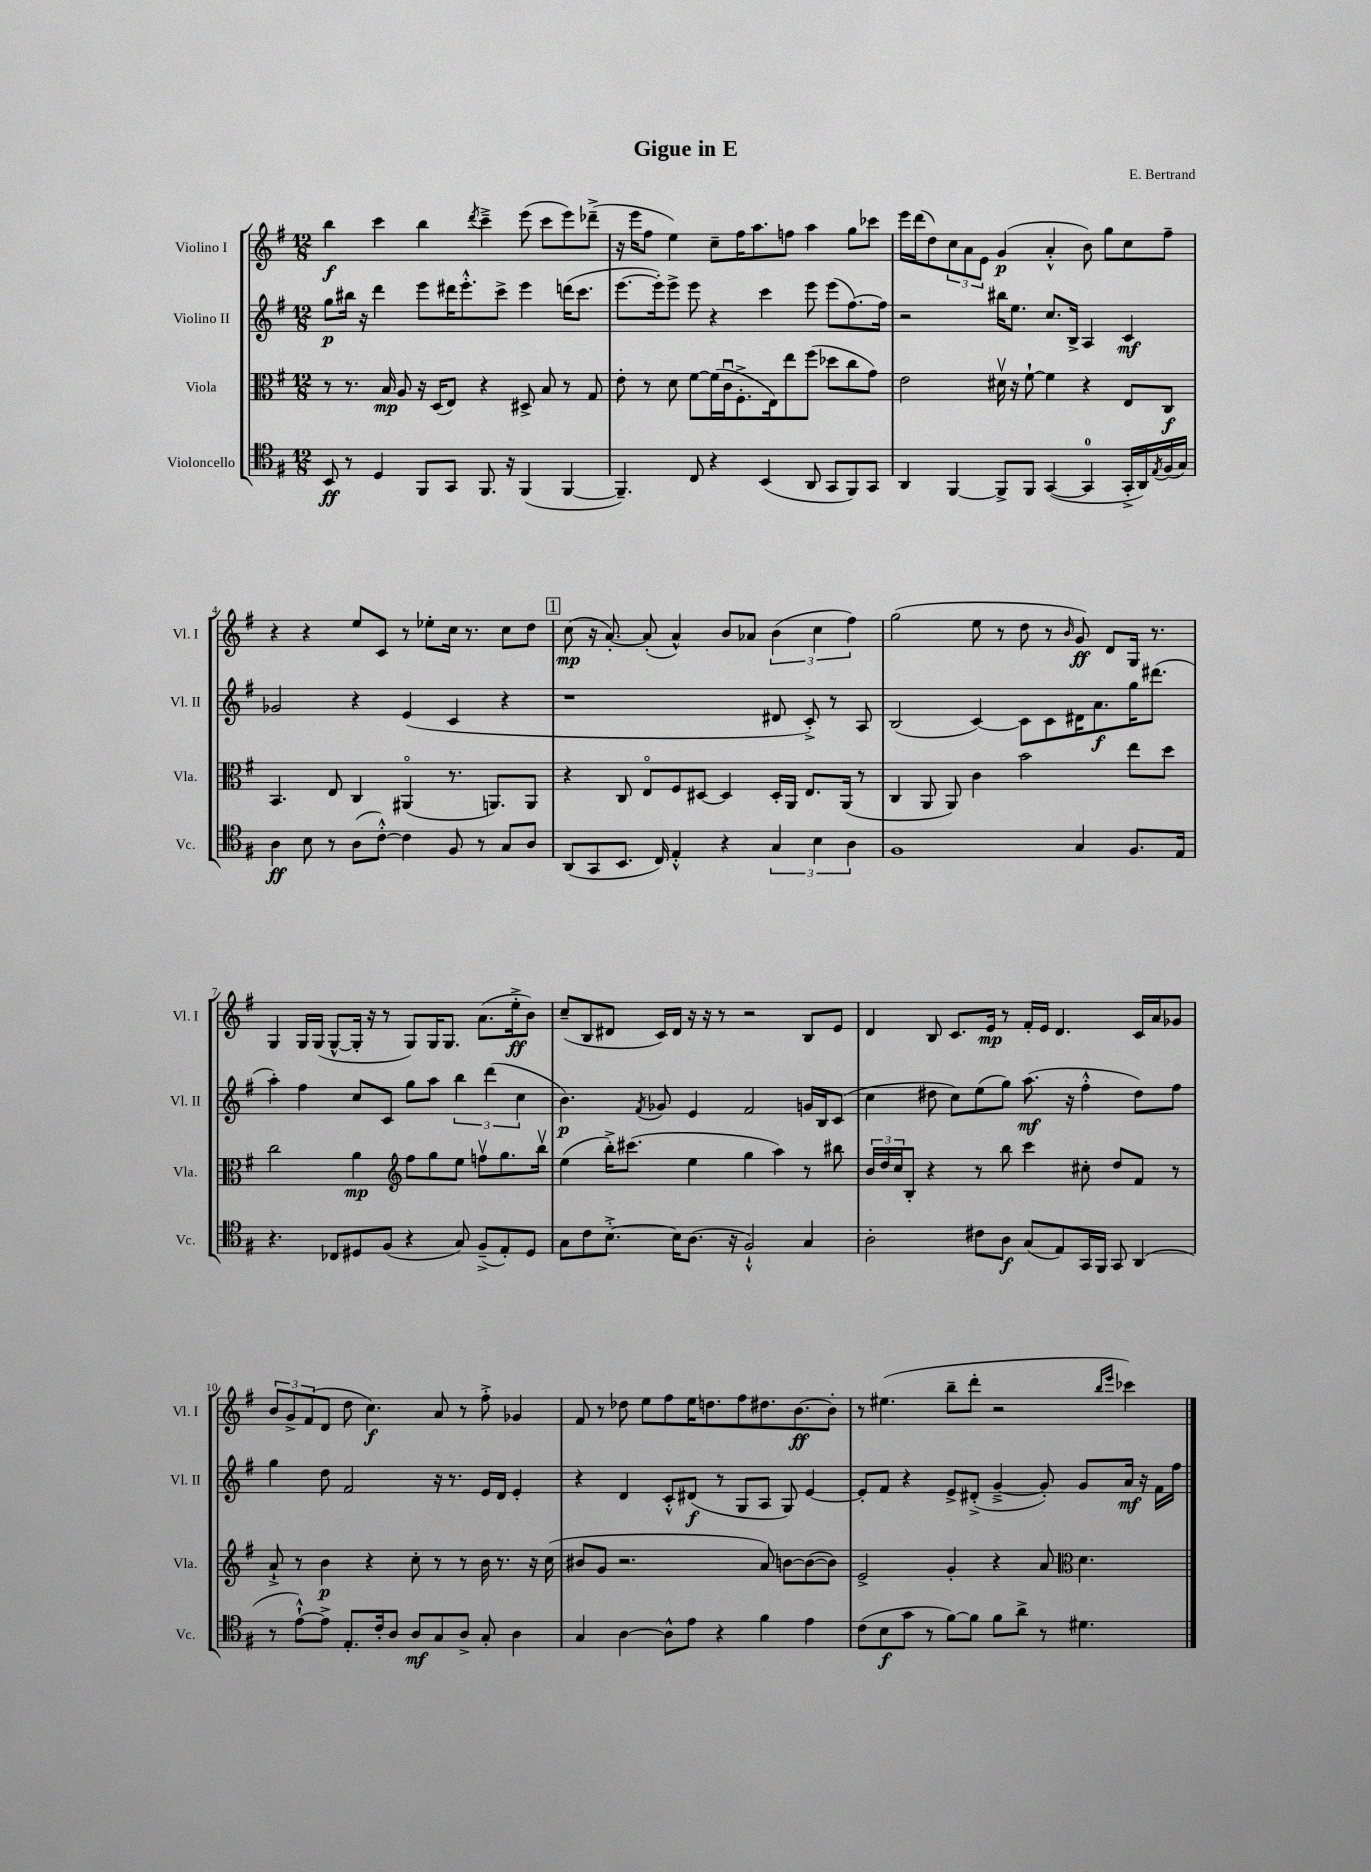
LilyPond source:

\header { title = "Gigue in E" composer = "E. Bertrand" }
<<
\new StaffGroup <<
\new Staff = "s0" \with { instrumentName = "Violino I" shortInstrumentName = "Vl. I" } {
    \clef treble \key g \major \numericTimeSignature \time 12/8
    b''4\f c'''4 b''4 \acciaccatura { d'''8 } c'''4---> e'''8( c'''8 e'''8) des'''8--->( |
    r16 e'''16 fis''8 e''4) c''8-- fis''16 a''8. f''8 a''4 g''8 ces'''8 |
    e'''16 d'''16( d''8) \tuplet 3/2 { c''8 a'8 e'8 } g'4\p( a'4-.-^ b'8) g''8 c''8 fis''8-- |
    r4 r4 e''8 c'8 r8 ees''8-. c''16 r8. c''8 d''8 |
    \mark \markup { \box "1" } c''8\mp( r16 a'8.~-.) a'8-.( a'4-^) b'8 aes'8 \tuplet 3/2 { b'4( c''4 fis''4) } |
    g''2( e''8 r8 d''8 r8 \grace { b'16 } g'8\ff) d'8 g16 r8. |
    g4 g16 g16( g8~-^ g16-. r16 r8 g8) g16 g8. a'8.( e''16-.->\ff b'8) |
    c''8--( b8 dis'8 c'16) dis'16 r16 r16 r8 r2 b8 e'8 |
    d'4 b8 c'8. e'16\mp r8 fis'16-. e'16 d'4. c'16 a'16 ges'8 |
    \tuplet 3/2 { b'8 g'8-> fis'8( } d'8 d''8 c''4.\f) a'8 r8 fis''8-.-> ges'4 |
    fis'8 r8 des''8 e''8 fis''8 e''16 d''8. fis''8 dis''8. b'8.~\ff b'8-. |
    r8 eis''4.( b''8-- d'''8-. r2 \grace { b''16 e'''16 } ces'''4) \bar "|." |
}
\new Staff = "s1" \with { instrumentName = "Violino II" shortInstrumentName = "Vl. II" } {
    \clef treble \key g \major \numericTimeSignature \time 12/8
    g''8\p bis''16 r16 d'''4 e'''8 dis'''16 e'''8.-.-^ c'''8-> e'''4 d'''16( c'''8. |
    e'''8.~ e'''16-.) e'''8-> e'''8 r4 c'''4 e'''8 e'''8( fis''8.~) fis''16 |
    r2 bis''16 e''8. c''8. b16-> a4 c'4\mf |
    ges'2 r4 e'4( c'4 r4 |
    \mark \markup { \box "1" } r1 dis'8 c'8-.->) r8 a8 |
    b2( c'4~) c'8 c'8 dis'16 a'8.\f g''16 dis'''8.( |
    a''4-.) fis''4 c''8 c'8 g''8 a''8 \tuplet 3/2 { b''4 d'''4( c''4 } |
    b'4.\p) \acciaccatura { fis'8 } ges'8 e'4 fis'2 g'16 b16 c'8( |
    c''4 dis''8 c''8) e''8( g''8) a''8.\mf( r16 fis''4-.-^ dis''8) fis''8 |
    g''4 d''8 fis'2 r16 r8. e'16 d'16 e'4-. |
    r4 d'4 c'8-.-^ dis'8\f( r8 g8 a8 g8) e'4~ |
    e'8-. fis'8 r4 e'8-> dis'8-.->( g'4~---> g'8-.) g'8 a'16\mf r16 fis'16 fis''16 \bar "|." |
}
\new Staff = "s2" \with { instrumentName = "Viola" shortInstrumentName = "Vla." } {
    \clef alto \key g \major \numericTimeSignature \time 12/8
    r8 r8. b16\mp a8 r16 d16( e8) r4 dis8-> b8 r8 g8 |
    e'8-. r8 d'8 fis'8~ fis'16( c'16\downbow fis8.-.-> e16) e''8 fis''8( des''8 c''8 g'8) |
    e'2 dis'16\upbow r16 fis'8~-! fis'4 r4 e8 c8\f |
    b,4. e8 c4 ais,4\flageolet( r8. a,8.) a,8 |
    \mark \markup { \box "1" } r4 c8 e8\flageolet fis8 dis8~ dis4 dis16-. a,16 e8. a,16( r8 |
    c4 a,8 a,8) c'4 b'2 e''8 d''8 |
    c''2 a'4\mp \clef treble fis''8 g''8 e''8 f''8\upbow g''8. b''16\upbow |
    e''4( b''16-.->) cis'''8.( e''4 g''4 a''4) r8 bis''8 |
    \tuplet 3/2 { b'16 d''16 c''16 } b8-. r4 r8 b''8 c'''4 cis''8-. d''8 fis'8 r8 |
    a'8-!-> r8 b'4\p r4 c''8-. r8 r8 b'16 r8. r16 c''16( |
    bis'8 g'8 r2. a'8) b'8~ b'8~( b'8) |
    e'2-> g'4-. r4 a'8 \clef alto d'4. \bar "|." |
}
\new Staff = "s3" \with { instrumentName = "Violoncello" shortInstrumentName = "Vc." } {
    \clef tenor \key g \major \numericTimeSignature \time 12/8
    b,8\ff r8 d4 fis,8 g,8 fis,8. r16 fis,4( fis,4~ |
    fis,4.--) c8 r4 b,4( a,8 g,8 fis,8) g,8 |
    a,4 fis,4~ fis,8-> fis,8 g,4~( g,4-0 g,16-.-> a,16) \acciaccatura { e8 } fis16( g16) |
    a4\ff b8 r8 a8( c'8~-.-^) c'4 fis8 r8 g8 a8 |
    \mark \markup { \box "1" } a,8( g,8 b,8. c16) e4-.-^ r4 \tuplet 3/2 { g4 b4 a4 } |
    fis1 g4 fis8. e16 |
    r4. ces8 dis8 fis8( r4 g8) fis8--->( e8-.) dis8 |
    g8 c'8 b8.~-.-> b16 a8.( r16 fis2-!-^) g4 |
    a2-. cis'8 a8\f g8( e8) g,16 fis,16 g,8 a,4( |
    r8 e'8~-!-^) e'8-> e8.-. c'16-. a8 a8\mf g8 a8-> g8-. a4 |
    g4 a4~ a8-^ e'8 r4 fis'4 e'4 |
    c'8( b8\f g'8 r8 fis'8~) fis'8 fis'8 a'8-> r8 dis'4. \bar "|." |
}
>>
>>
